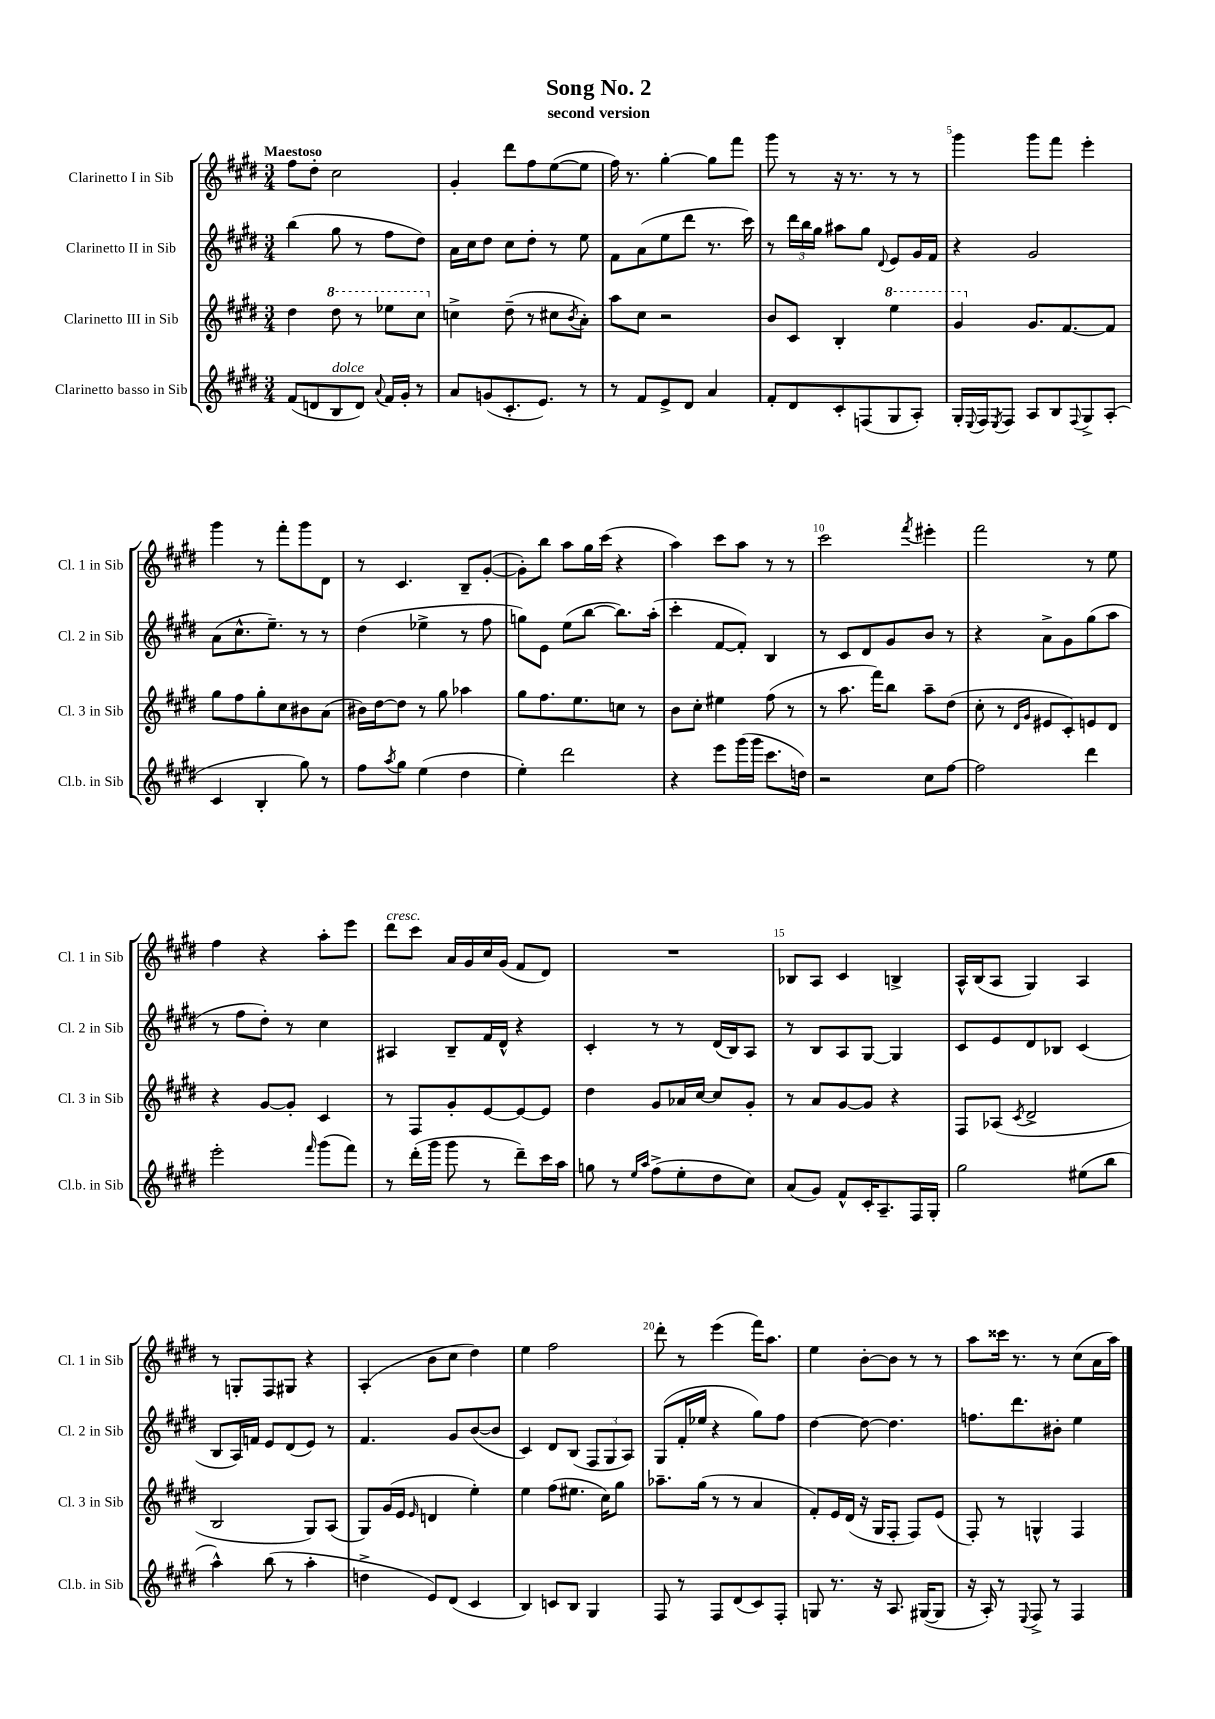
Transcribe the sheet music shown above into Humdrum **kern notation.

**kern	**kern	**kern	**kern
*staff4	*staff3	*staff2	*staff1
*clefG2	*clefG2	*clefG2	*clefG2
*k[f#c#g#d#]	*k[f#c#g#d#]	*k[f#c#g#d#]	*k[f#c#g#d#]
*M3/4	*M3/4	*M3/4	*M3/4
(8f#	4dd#	(4bb	8ff#
8d	.	.	8dd#'
8B	8ddd#	8gg#	2cc#
8d)	8r	8r	.
8qqa	.	.	.
16f#	8eee-	8ff#	.
16g#'	.	.	.
8r	8ccc#	8dd#)	.
=	=	=	=
8a	4cc^	16a	4g#'
.	.	16cc#	.
(8g	.	8dd#	.
8.c#'	(8dd#~	8cc#	8ddd#
.	8r	8dd#'	8ff#
8.e)	.	.	.
.	8cc#	8r	([8ee
.	8qb	.	.
8r	8a')	8ee	8ee]
=	=	=	=
8r	8aa	8f#	16ff#)
.	.	.	8.r
8f#	8cc#	(8a	.
8e^	2r	8ee	[4gg#'
8d#	.	8ddd#	.
4a	.	8.r	8gg#]
.	.	.	8fff#
.	.	16ccc#)	.
=	=	=	=
8f#'	8b	8r	8ggg#
8d#	8c#	24ddd#	8r
.	.	24bb	.
.	.	24gg#	.
8c#'	4B'	8aa#	16r
.	.	.	8.r
(8F	.	8gg#	.
.	.	8qqd#	.
8G#	4eee	8e	8r
8A')	.	16g#	8r
.	.	16f#	.
=	=	=	=
16G#'	4gg#	4r	4ggg#
8qqE	.	.	.
16F#	.	.	.
8qE	.	.	.
8F#	.	.	.
8A	8.g#	2g#	8ggg#
8B	.	.	8fff#
.	[8.f#	.	.
8qqF#	.	.	.
8G#^	.	.	4eee'
(8A'	8f#]	.	.
=	=	=	=
4c#	8gg#	(8a	4ggg#
.	8ff#	8.cc#^^	.
4B'	8gg#'	.	8r
.	.	8.ee~)	.
.	8cc#	.	8fff#'
8gg#)	8b#	8r	8ggg#
8r	(8a	8r	8d#
=	=	=	=
8ff#	16b#)	(4dd#	8r
.	[16dd#	.	.
8qaa	.	.	.
8gg#	8dd#]	.	4.c#
(4ee	8r	4ee-^	.
.	8gg#	.	.
4dd#	4aa-	8r	8B~
.	.	8ff#	([8g#'
=	=	=	=
4ee')	8gg#	8gg)	8g#'])
.	8.ff#	8e	8bb
2ddd#	.	(8ee	8aa
.	8.ee	.	.
.	.	[8bb	16gg#
.	.	.	(16ccc#
.	8cc	8.bb])	4r
.	8r	.	.
.	.	(16aa'	.
=	=	=	=
4r	8b	4ccc#'	4aa)
.	8cc#'	.	.
8eee	4ee#	[8f#	8ccc#
(16ggg#	.	8f#'])	8aa
16ggg#	.	.	.
8.ccc#	(8ff#	4B	8r
.	8r	.	8r
16dd)	.	.	.
=	=	=	=
2r	8r	8r	2ccc#
.	8.aa	8c#	.
.	.	8d#	.
.	16fff#)	.	.
.	8bb	8g#	.
.	.	.	8qfff#
8cc#	8aa~	8b	4eee#'
[8ff#	(8dd#	8r	.
=	=	=	=
2ff#]	8cc#'	4r	2fff#
.	8r	.	.
.	16qqd#	.	.
.	16qqg#	.	.
.	8e#	8a^	.
.	8c#')	8g#	.
4ddd#	8e	(8gg#	8r
.	8d#	8aa	8ee
=	=	=	=
2eee'	4r	8r	4ff#
.	.	8ff#	.
.	[8g#	8dd#')	4r
.	8g#']	8r	.
16qqfff#	.	.	.
(8ggg#	4c#	4cc#	8aa'
8fff#)	.	.	8eee
=	=	=	=
8r	8r	4A#	8ddd#
(16ddd#'	8F#	.	8ccc#
16ggg#	.	.	.
8ggg#	8g#'	8B~	16a
.	.	.	16g#
8r	[8e	16f#	16cc#
.	.	16d#^^	(16g#
8ddd#~)	8e_	4r	8f#
16ccc#	8e]	.	8d#)
16aa	.	.	.
=	=	=	=
8gg	4dd#	4c#'	2.r
8r	.	.	.
16qqee	.	.	.
16qqaa	.	.	.
(8ff#^	8g#	8r	.
8ee'	16a-	8r	.
.	[16cc#	.	.
8dd#	8cc#]	(16d#	.
.	.	16B)	.
8cc#)	8g#'	8A	.
=	=	=	=
(8a	8r	8r	8B-
8g#)	8a	8B	8A
8f#^^	[8g#	8A	4c#
16c#'	8g#]	[8G#	.
8.A~	.	.	.
.	4r	4G#]	4B^
16F#	.	.	.
16G#'	.	.	.
=	=	=	=
2gg#	8F#	8c#	16A^^
.	.	.	(16B
.	(8A-	8e	8A
.	8qc#	.	.
.	2d#^	8d#	4G#)
.	.	8B-	.
(8ee#	.	(4c#	4A
8bb	.	.	.
=	=	=	=
4aa^^)	2B	8B	8r
.	.	16A)	8G'
.	.	16f	.
(8bb	.	8e	8F#
8r	.	(8d#	8G#
4aa'	8G#)	8e)	4r
.	(8A	8r	.
=	=	=	=
4dd^	8G#)	4.f#	(4A'
.	(16g#	.	.
.	16e	.	.
.	16qqe	.	.
8e)	4d	.	8b
(8d#	.	8g#	8cc#
4c#	4ee')	([8b	4dd#)
.	.	8b]	.
=	=	=	=
4B)	4ee	4c#)	4ee
8c	(8ff#	8d#	2ff#
8B	8.ee#	(8B	.
4G#	.	12F#	.
.	16cc#)	.	.
.	.	12G#	.
.	8gg#	.	.
.	.	12A)	.
=	=	=	=
8F#	8.aa-~	(8G#	8ddd#'
8r	.	16f#'	8r
.	(16gg#	16ee-	.
8F#	8r	4r	(4eee
(8d#	8r	.	.
8c#)	4a	8gg#)	16fff#)
.	.	.	8.aa
8F#'	.	8ff#	.
=	=	=	=
8G	8f#')	[4dd#	4ee
8.r	16e	.	.
.	(16d#	.	.
.	16r	8dd#_	[8b'
16r	16G#	.	.
8.A	8F#'	4.dd#]	8b]
.	8F#)	.	8r
([16G#	.	.	.
8G#]	(8e	.	8r
=	=	=	=
16r	8F#')	8.ff	8aa
16A')	.	.	.
8r	8r	.	16ccc##
.	.	8.ddd#	8.r
8qqE	.	.	.
8F#^	4G^^	.	.
8r	.	8b#'	8r
4F#	4F#	4ee	(8cc#
.	.	.	16a
.	.	.	16aa)
==	==	==	==
*-	*-	*-	*-
